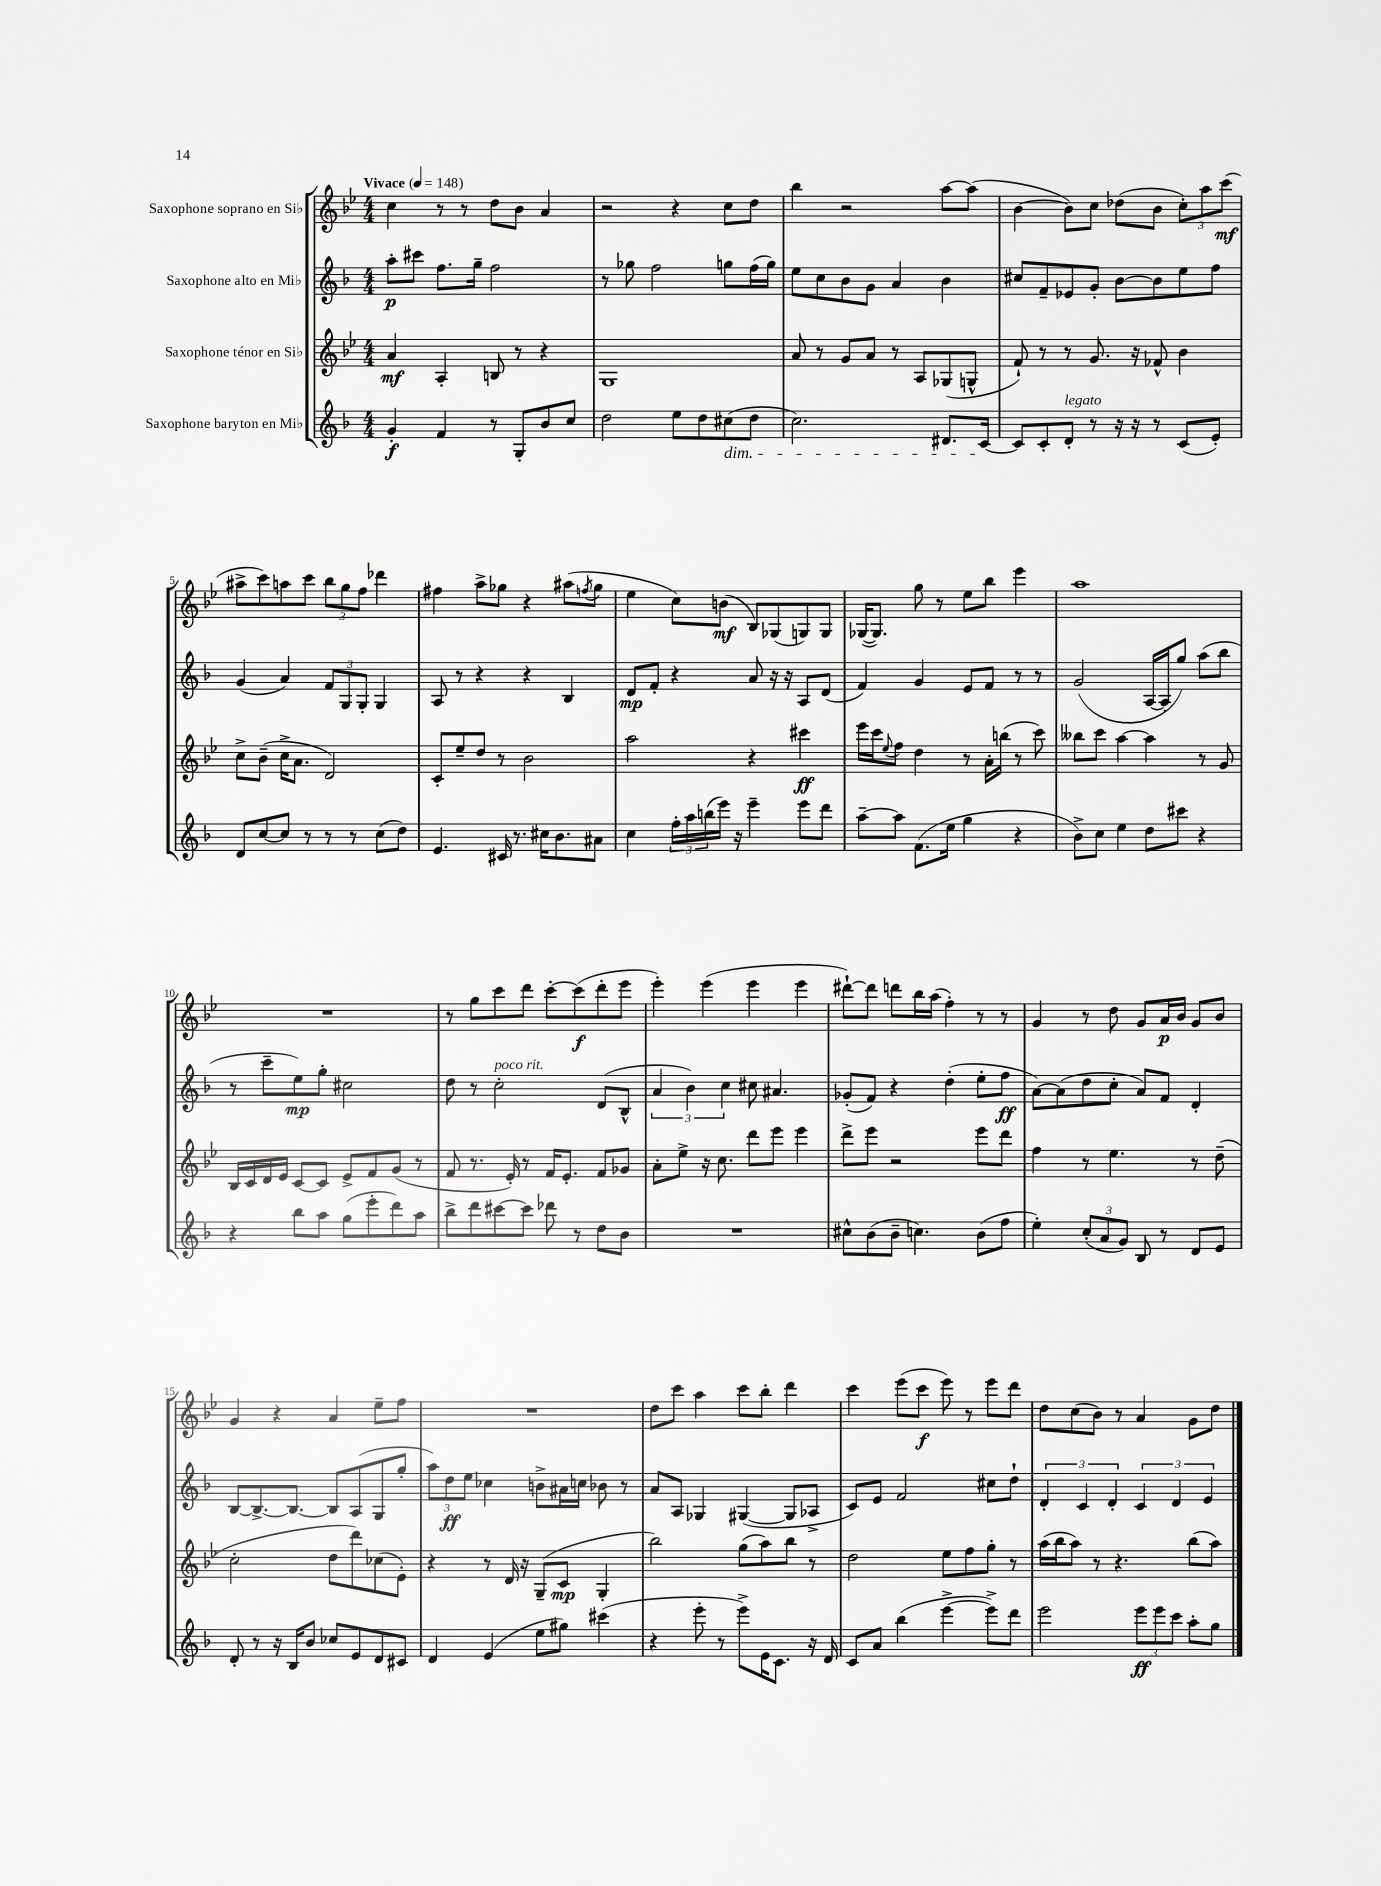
<<
\new StaffGroup <<
\new Staff = "s0" \with { instrumentName = "Saxophone soprano en Sib" } {
    \clef treble \key bes \major \numericTimeSignature \time 4/4 \tempo "Vivace" 4 = 148
    c''4 r8 r8 d''8 bes'8 a'4 |
    r2 r4 c''8 d''8 |
    bes''4 r2 a''8~ a''8( |
    bes'4~ bes'8) c''8 des''8( bes'8 \tuplet 3/2 { c''8-.) a''8 c'''8\mf( } |
    ais''8-> c'''8) a''8 c'''8 \tuplet 3/2 { bes''8 g''8 f''8 } des'''4 |
    fis''4 a''8-> ges''8 r4 ais''8( \acciaccatura { f''8 } ges''8 |
    ees''4 c''8) b'8\mf( bes8) ges8( g8) g8 |
    ges16~( ges8.) g''8 r8 ees''8 bes''8 ees'''4 |
    a''1 |
    R1 |
    r8 g''8 c'''8 d'''8 c'''8~-. c'''8\f( d'''8-. ees'''8 |
    ees'''4-.) ees'''4( ees'''4 ees'''4 |
    dis'''8~-!) dis'''8 d'''8 bes''16 a''16( f''4-.) r8 r8 |
    g'4 r8 d''8 g'8 a'16\p bes'16 g'8 bes'8 |
    g'4 r4 a'4 ees''8-- f''8 |
    R1 |
    d''8 c'''8 a''4 c'''8 bes''8-. d'''4 |
    c'''4 ees'''8( c'''8\f ees'''8) r8 ees'''8 d'''8 |
    d''8 c''8( bes'8) r8 a'4 g'8 d''8 \bar "|." |
}
\new Staff = "s1" \with { instrumentName = "Saxophone alto en Mib" } {
    \clef treble \key f \major \numericTimeSignature \time 4/4
    a''8-.\p cis'''8 f''8. g''16-- f''2 |
    r8 ges''8 f''2 g''8 f''16( g''16) |
    e''8 c''8 bes'8 g'8 a'4 bes'4 |
    cis''8 f'8-- ees'8 g'8-. bes'8~ bes'8 e''8 f''8 |
    g'4( a'4) \tuplet 3/2 { f'8 g8 g8-. } g4 |
    a8 r8 r4 r4 bes4 |
    d'8\mp f'8-. r4 a'8 r16 r16 a8 d'8( |
    f'4) g'4 e'8 f'8 r8 r8 |
    g'2( a16~ a16-. g''8) a''8( bes''8 |
    r8 c'''8-- e''8\mp) g''8-. cis''2 |
    d''8 r8 c''2-.^\markup { \italic "poco rit." } d'8( bes8-^ |
    \tuplet 3/2 { a'4 bes'4) c''4 } cis''8 ais'4. |
    ges'8-.( f'8) r4 d''4-.( e''8-. f''8\ff |
    a'8~) a'8( d''8 c''8-. a'8) f'8 d'4-. |
    bes8~ bes8.~-> bes8.~ bes8 a8( g8 g''8-. |
    \tuplet 3/2 { a''8) d''8\ff e''8 } ces''4 b'8-> ais'16 c''16 bes'8 r8 |
    a'8 a8 ges4 gis4~( gis8 aes8-> |
    c'8) e'8 f'2 cis''8 d''8-! |
    \tuplet 3/2 { d'4-. c'4 d'4-. } \tuplet 3/2 { c'4 d'4 e'4 } \bar "|." |
}
\new Staff = "s2" \with { instrumentName = "Saxophone ténor en Sib" } {
    \clef treble \key bes \major \numericTimeSignature \time 4/4
    a'4\mf a4-. b8 r8 r4 |
    g1 |
    a'8 r8 g'8 a'8 r8 a8 ges8( g8-^ |
    f'8-!) r8 r8 g'8. r16 fes'8-^ bes'4 |
    c''8-> bes'8--( c''16-> a'8. d'2) |
    c'8-. ees''8-- d''8 r8 bes'2 |
    a''2 r4 cis'''4\ff |
    ees'''16 c'''16 \appoggiatura { ees''8 } f''8 d''4 r8 a'16-. b''16( r8 c'''8) |
    beses''8 c'''8 a''4~ a''4 r8 g'8 |
    bes16 c'16 d'16 ees'16 c'8~ c'8 ees'8-> f'8 g'8( r8 |
    f'8 r8. ees'16-.) r8 f'16 ees'8.-. f'8 ges'8 |
    a'8-. ees''8-> r16 c''8. d'''8 ees'''8 ees'''4 |
    d'''8-> ees'''8 r2 ees'''8 d'''8 |
    f''4 r8 ees''4. r8 d''8--( |
    c''2-. d''8 d'''8) ces''8( ees'8-.) |
    r4 r8 d'16 r16 g8--( c'8\mp g4-. |
    bes''2) g''8( a''8) bes''8 r8 |
    d''2 ees''8 f''8 g''8-. r8 |
    a''16( bes''16 a''8) r8 r4. bes''8( a''8) \bar "|." |
}
\new Staff = "s3" \with { instrumentName = "Saxophone baryton en Mib" } {
    \clef treble \key f \major \numericTimeSignature \time 4/4
    g'4-.\f f'4 r8 g8-. bes'8 c''8 |
    d''2 e''8 d''8 cis''8\dim( d''8 |
    c''2.) dis'8. c'16~\! |
    c'8 c'8-. d'8-.^\markup { \italic "legato" } r8 r16 r16 r8 c'8( e'8-.) |
    d'8 c''8~ c''8 r8 r8 r8 c''8( d''8) |
    e'4. cis'16 r8. cis''16 bes'8. ais'8 |
    c''4 \tuplet 3/2 { f''16-. a''16 b''16( } e'''16) r16 e'''4-- e'''8 d'''8 |
    a''8~-- a''8 f'8.( e''16 g''4 r4 |
    bes'8->) c''8 e''4 d''8 cis'''8 r4 |
    r4 bes''8 a''8 g''8( e'''8-. d'''8) a''8 |
    bes''8-> d'''8 cis'''8~ cis'''8 des'''8 r8 d''8 bes'8 |
    R1 |
    cis''8-^ bes'8( bes'8-- c''4.) bes'8( f''8 |
    e''4-.) \tuplet 3/2 { c''8-.( a'8 g'8) } bes8 r8 d'8 e'8 |
    d'8-. r8 r16 bes16 bes'8 ces''8 e'8 d'8 cis'8 |
    d'4 e'4( e''8 gis''8) cis'''4( |
    r4 e'''8-. r8 e'''8->) e'16 c'8. r16 d'16 |
    c'8 a'8 bes''4( e'''4~-> e'''8->) d'''8 |
    e'''2 \tuplet 3/2 { e'''8\ff e'''8 c'''8 } a''8-. g''8 \bar "|." |
}
>>
>>
